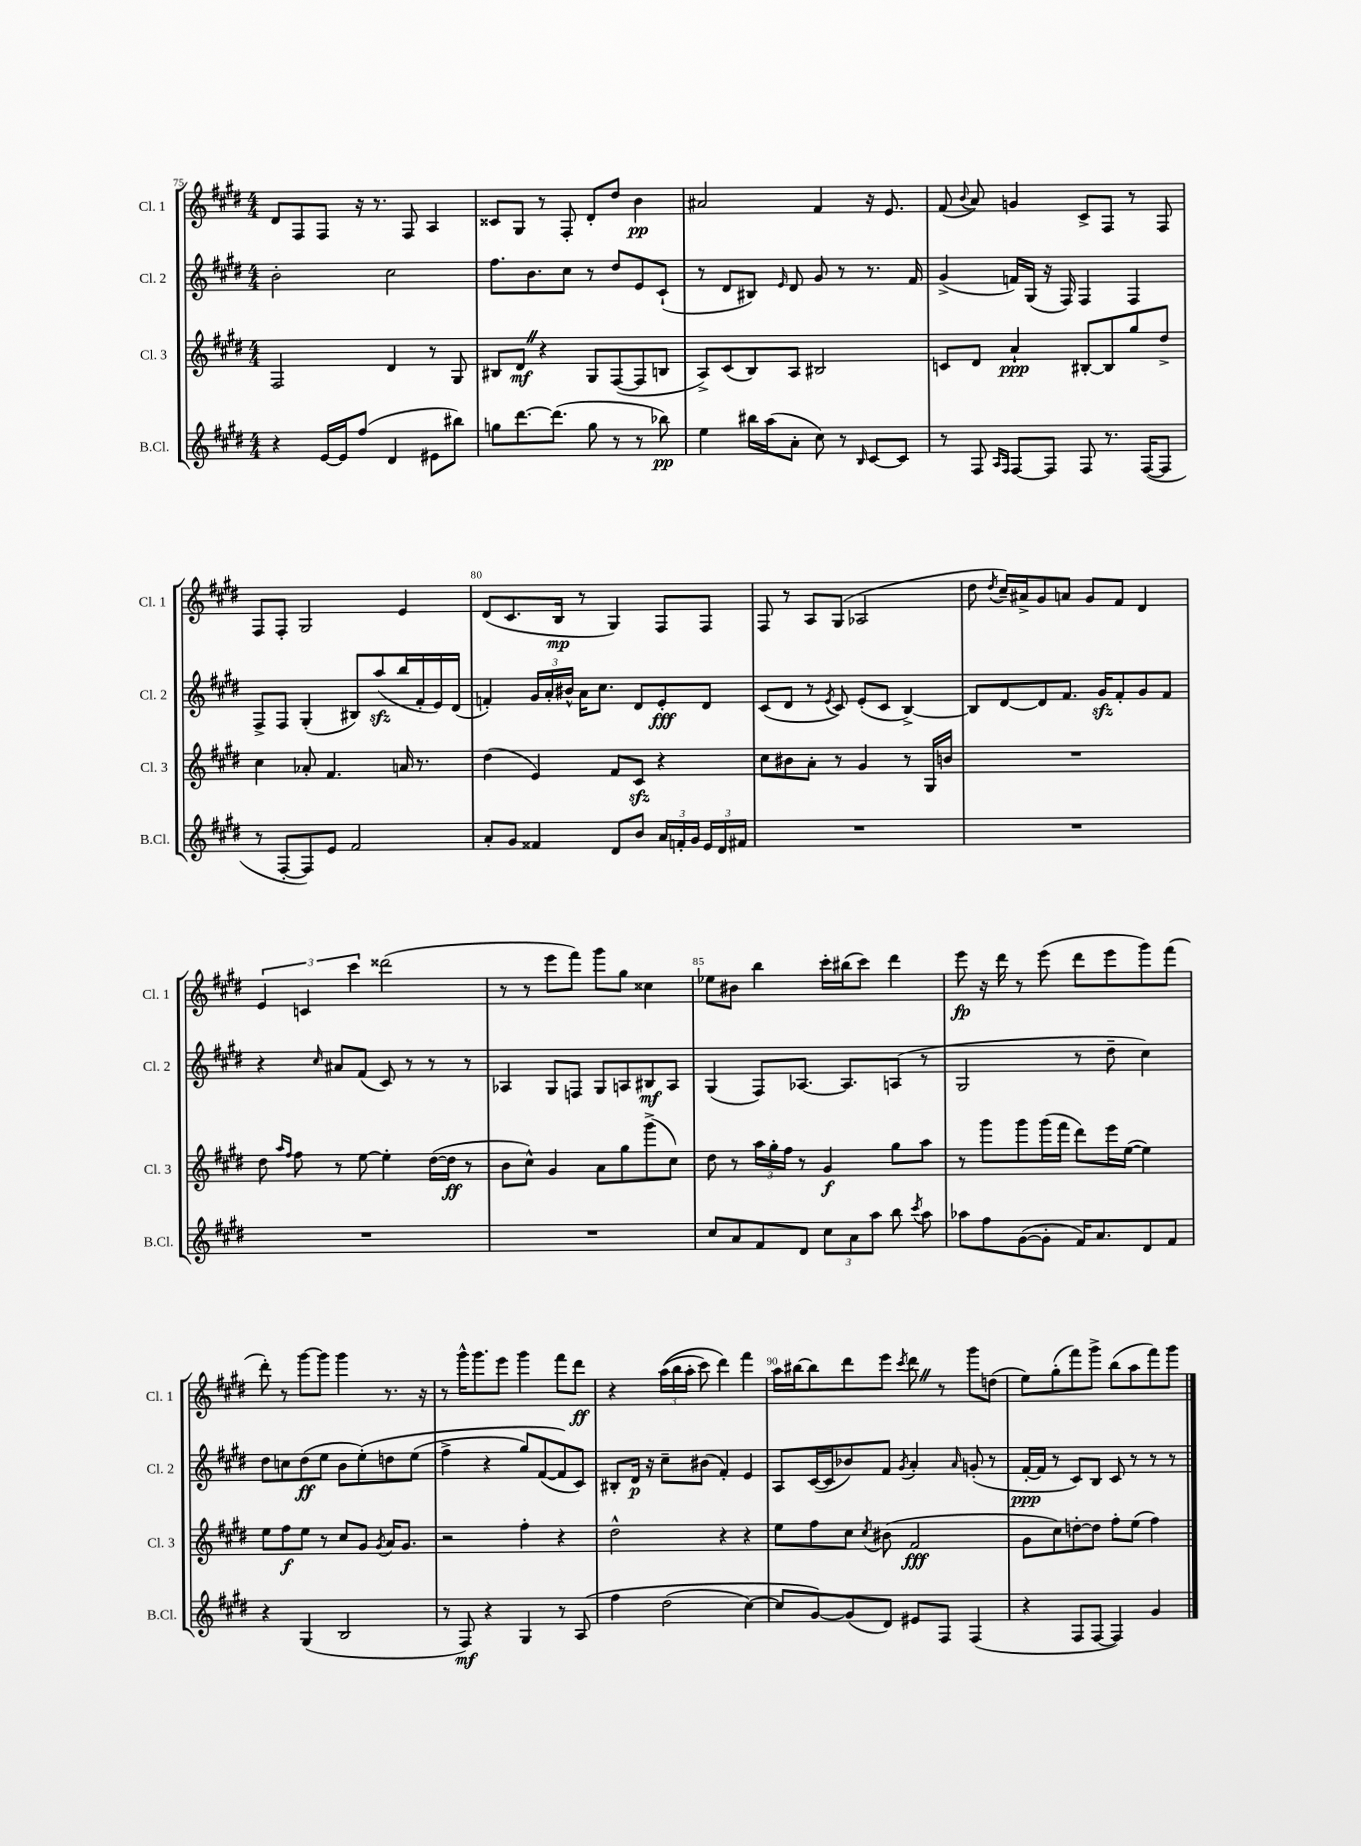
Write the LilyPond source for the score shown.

<<
\new StaffGroup <<
\new Staff = "s0" \with { instrumentName = "Cl. 1" shortInstrumentName = "Cl. 1" } {
    \clef treble \key e \major \numericTimeSignature \time 4/4
    \autoBeamOff dis'8[ fis8 fis8] r16 r8. fis8 a4 |
    cisis'8[ gis8] r8 fis8-. dis'8[-. dis''8] b'4\pp |
    ais'2 fis'4 r16 e'8. |
    fis'8( \appoggiatura { b'8 } a'8) g'4 cis'8[-> fis8] r8 fis8 |
    fis8[ fis8]-. gis2 e'4 |
    dis'8[( cis'8. b16]\mp r8 gis4) fis8[ fis8] |
    fis8 r8 a8[ gis8]( aes2 |
    dis''8 \acciaccatura { dis''8 } cis''16[--) ais'16-> gis'8 a'8] gis'8[ fis'8] dis'4 |
    \tuplet 3/2 { e'4 c'4 cis'''4 } disis'''2( |
    r8 r8 e'''8[ fis'''8]) gis'''8[ gis''8] cisis''4 |
    ees''8[ bis'8] b''4 cis'''16[-. bis''16( cis'''8]) dis'''4 |
    e'''8\fp r16 dis'''16 r8 e'''8( dis'''8[ e'''8 gis'''8) fis'''8]( |
    dis'''8-.) r8 gis'''8[~ gis'''8] gis'''4 r8. r16 |
    r8 gis'''16[-^ gis'''8. e'''8] gis'''4 fis'''8[ dis'''8]\ff |
    r4 \tuplet 3/2 { a''16[(\( b''16 a''16]-. } cis'''8) dis'''4\) fis'''4 |
    a''16[ bis''16~ bis''8 dis'''8 e'''8] \acciaccatura { cis'''8 } dis'''8 \once \override BreathingSign.text = \markup { \musicglyph "scripts.caesura.straight" } \breathe r8 gis'''8[ d''8]( |
    e''8[) gis''8-.( fis'''8) gis'''8]-> b''8[( a''8 fis'''8) gis'''8] \bar "|." |
}
\new Staff = "s1" \with { instrumentName = "Cl. 2" shortInstrumentName = "Cl. 2" } {
    \clef treble \key e \major \numericTimeSignature \time 4/4
    \autoBeamOff b'2-. cis''2 |
    fis''8.[ b'8. cis''8] r8 dis''8[ e'8 cis'8]-!( |
    r8 dis'8[ bis8]) \grace { e'16 } dis'8 gis'8 r8 r8. fis'16 |
    gis'4->( f'16[) gis16]( r16 fis16) fis4 fis4 |
    fis8[-> fis8] gis4-.( bis8[) a''8\sfz( b''16 fis'16-. e'16) dis'16]( |
    f'4-.) \tuplet 3/2 { gis'16[ a'16-. bis'16]-^ } a'16[ cis''8.] dis'8[ e'8-.\fff dis'8] |
    cis'8[( dis'8] r8 \acciaccatura { e'8 } cis'8) e'8[-.( cis'8] b4~->) |
    b8[ dis'8~ dis'8 fis'8.] gis'16[\sfz fis'8-. gis'8 fis'8] |
    r4 \grace { cis''16 } ais'8[ fis'8]( cis'8) r8 r8 r8 |
    aes4 gis8[ f8] gis8[ a8 bis8\mf a8] |
    gis4( fis8[) aes8.]~ aes8.[ a8]( r8 |
    gis2 r8 dis''8-- cis''4) |
    dis''8[ c''8 dis''8\ff( e''8] b'8[ e''8-.)\( d''8 e''8]( |
    fis''4-> r4 gis''8[) fis'8~( fis'8\) cis'8]) |
    bis8[-. dis'16]\p r16 cis''8[-- bis'8]( fis'4-.) e'4 |
    a8[ cis'16~( cis'16 bes'8) fis'8] \acciaccatura { gis'8 } a'4-. \grace { a'16 } g'8-.( r8 |
    fis'16[~-.\ppp fis'16] r8 cis'8[) b8] cis'8 r8 r8 r8 \bar "|." |
}
\new Staff = "s2" \with { instrumentName = "Cl. 3" shortInstrumentName = "Cl. 3" } {
    \clef treble \key e \major \numericTimeSignature \time 4/4
    \autoBeamOff fis2 dis'4 r8 gis8 |
    bis8[ dis'8]\mf \once \override BreathingSign.text = \markup { \musicglyph "scripts.caesura.straight" } \breathe r4 gis8[ fis8~( fis8 b8] |
    a8[->) cis'8( b8) a8] bis2 |
    c'8[ dis'8] a'4-!\ppp bis8[~-. bis8 gis''8 dis''8]-> |
    cis''4 aes'8-. fis'4. a'16 r8. |
    dis''4( e'4) fis'8[ cis'8]\sfz r4 |
    cis''8[ bis'8 a'8]-. r8 gis'4 r8 gis16[ b'16] |
    R1 |
    dis''8 \grace { a''16[ fis''16] } fis''8 r8 e''8~ e''4-. dis''16[~( dis''16]\ff r8 |
    b'8[ cis''8]-^) gis'4 a'8[ gis''8 gis'''8->( cis''8]) |
    dis''8 r8 \tuplet 3/2 { a''16[ gis''16-. fis''16] } r8 gis'4\f gis''8[ a''8] |
    r8 gis'''8[ gis'''8 gis'''16( fis'''16] dis'''8[) e'''16 e''16]~( e''4) |
    e''8[ fis''8\f e''8] r8 cis''8[ gis'8] \acciaccatura { gis'8 } a'16[ gis'8.] |
    r2 fis''4-. r4 |
    dis''2-^ r4 r4 |
    e''8[ fis''8 cis''8] \acciaccatura { cis''8 } bis'8( fis'2\fff |
    gis'8[ cis''8) d''8~-. d''8] fis''8[-. e''8]( fis''4) \bar "|." |
}
\new Staff = "s3" \with { instrumentName = "B.Cl." shortInstrumentName = "B.Cl." } {
    \clef treble \key e \major \numericTimeSignature \time 4/4
    \autoBeamOff r4 e'16[~ e'16 fis''8]( dis'4 eis'8[ bis''8]) |
    g''8[ dis'''8.~ dis'''8.]( g''8 r8 r8 bes''8\pp) |
    e''4 bis''16[ a''16( a'8]-. cis''8) r8 \grace { b16 } cis'8[~ cis'8] |
    r8 fis8 \grace { a16[ fis16] } fis8[~ fis8] fis8 r8. fis16[~( fis8] |
    r8 fis8[~-. fis8) e'8] fis'2 |
    a'8[-. gis'8] fisis'4 dis'8[ b'8] \tuplet 3/2 { a'16[ f'16-. gis'16] } \tuplet 3/2 { e'16[ dis'16 fis'16] } |
    R1 |
    R1 |
    R1 |
    R1 |
    cis''8[ a'8 fis'8 dis'8] \tuplet 3/2 { cis''8[ a'8 a''8] } b''8 \acciaccatura { cis'''8 } a''8 |
    aes''8[ fis''8 gis'8~( gis'8]-. fis'16[) a'8. dis'8 fis'8] |
    r4 gis4( b2 |
    r8 fis8\mf) r4 gis4 r8 a8\( |
    fis''4 dis''2( cis''4~) |
    cis''8[ gis'8~\) gis'8( dis'8]) eis'8[ fis8] fis4( |
    r4 fis8[ fis8]~ fis4) gis'4 \bar "|." |
}
>>
>>
\layout { \context { \Score currentBarNumber = #75 \override BarNumber.break-visibility = ##(#f #t #t) barNumberVisibility = #(every-nth-bar-number-visible 5) } }
